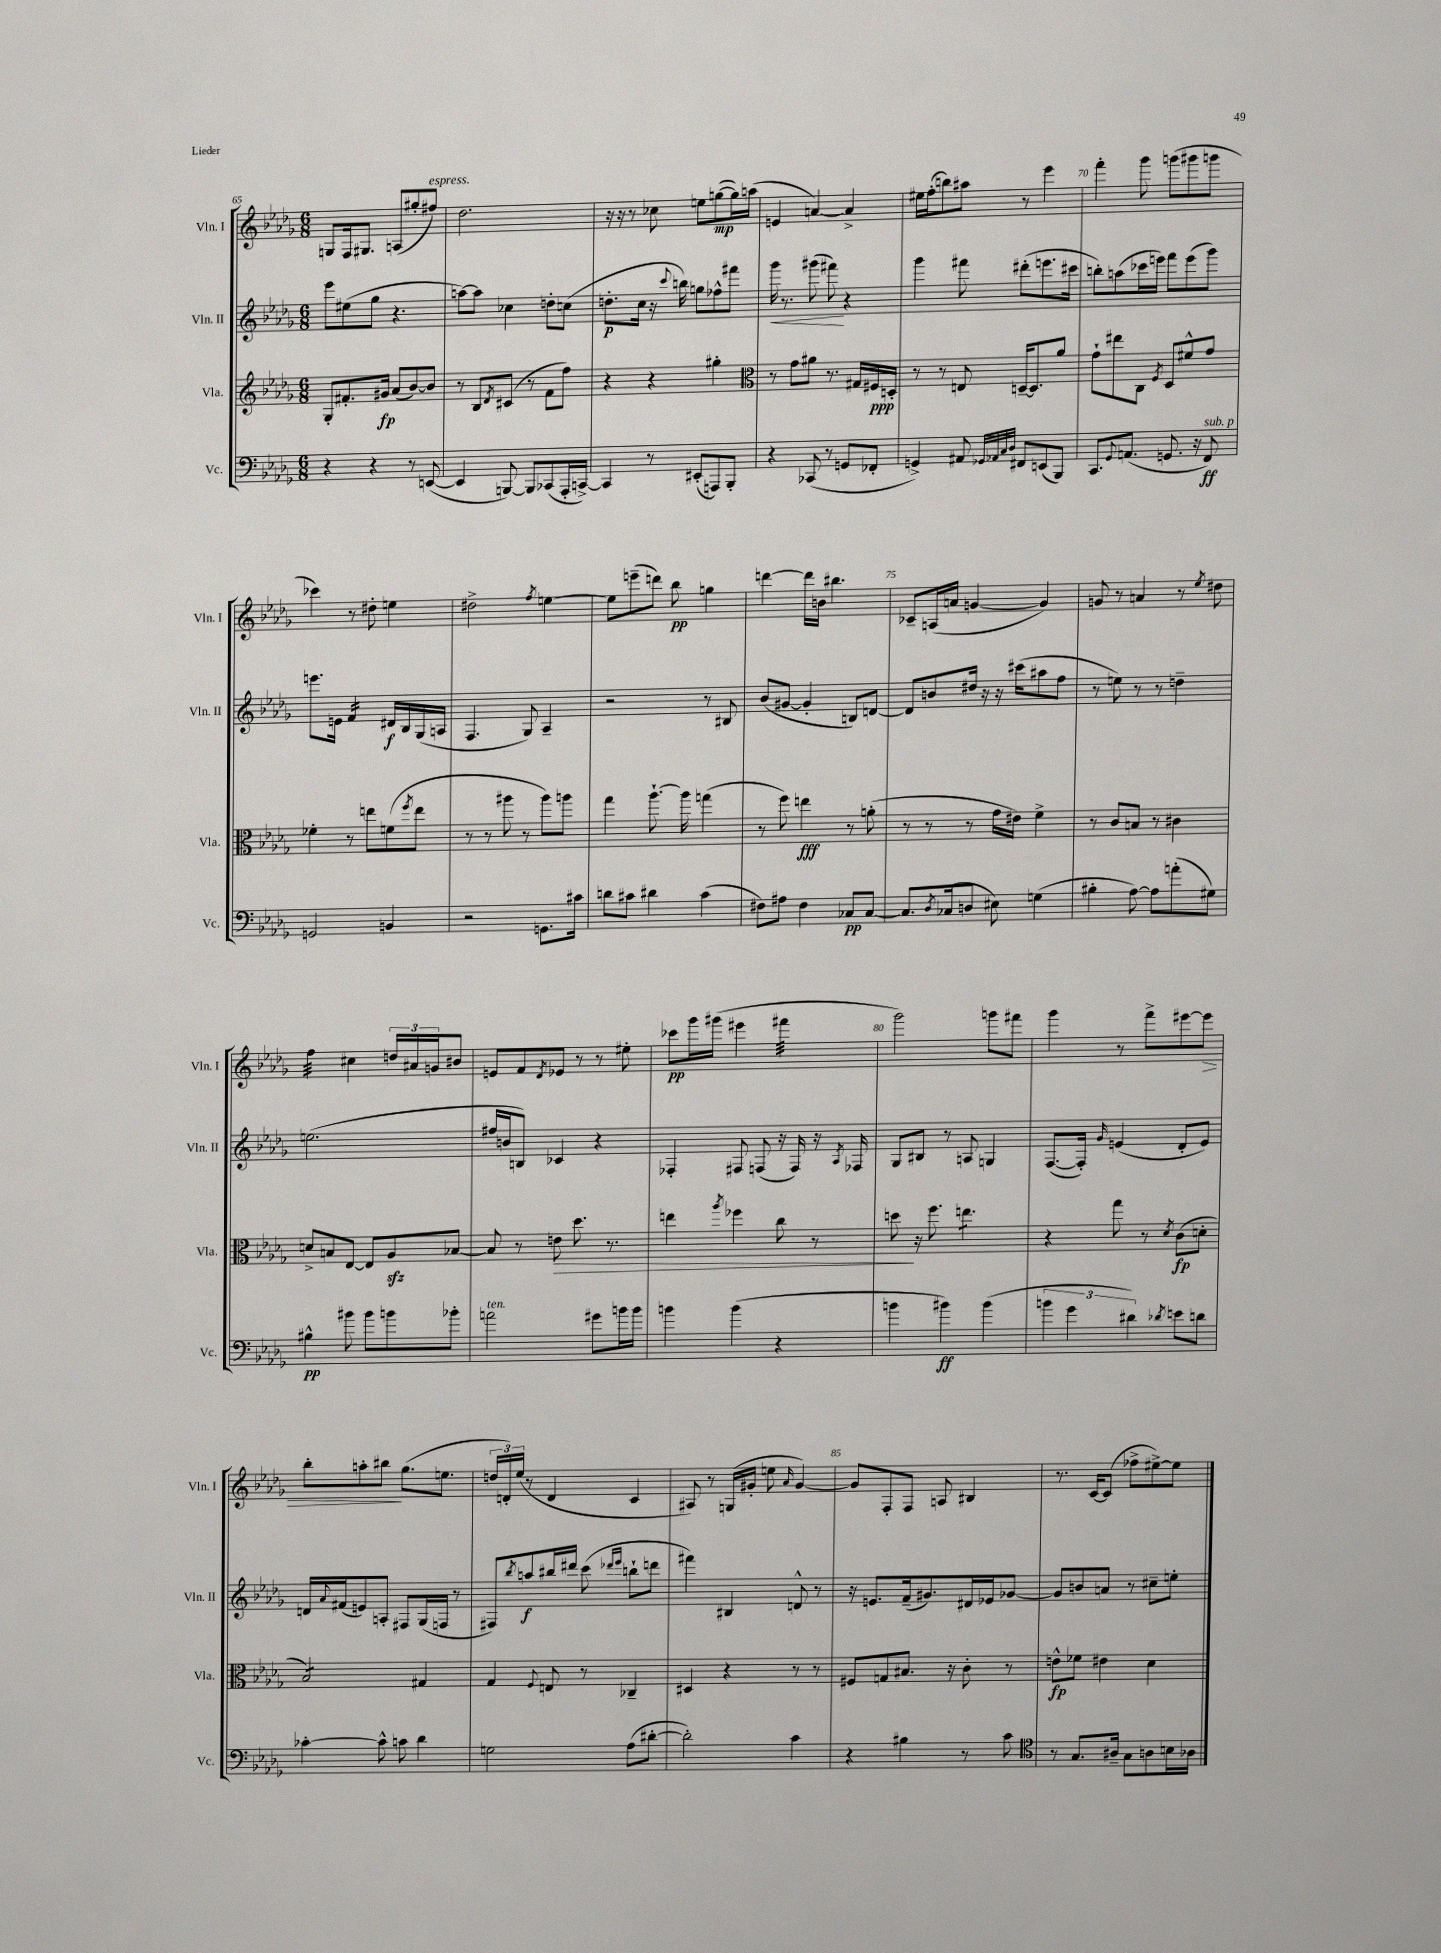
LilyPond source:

<<
\new StaffGroup <<
\new Staff = "s0" \with { instrumentName = "Vln. I" shortInstrumentName = "Vln. I" } {
    \clef treble \key des \major \numericTimeSignature \time 6/8
    g8 f16 gis8. a8( gis''8-. fis''8^\markup { \italic "espress." }) |
    des''2. |
    r16 r16 r8 ces''8 e''8 g''8~\mp( g''16) a''16( |
    e'4 a'4~) a'4-> |
    eis''16 f''16-.( b''8) ais''8 r8 ees'''4 |
    f'''4-. ges'''8 g'''8( gis'''8 g'''8 |
    ces'''4) r8 dis''8-. e''4 |
    dis''2-> \acciaccatura { f''8 } e''4~ |
    e''8 e'''8--( d'''8) bes''8\pp g''4 |
    d'''4~ d'''16 b'16 bis''4. |
    ces'8-- a16( a'16 g'4~ g'4) |
    g'8 r8 a'4 r8 \acciaccatura { ees''8 } dis''8 |
    f''4:32 cis''4 \tuplet 3/2 { d''16 ais'16 g'16 } bis'8 |
    e'8 f'8 \acciaccatura { des'8 } ees'8 r8 r8 eis''8-. |
    ces'''8\pp ges'''16 gis'''16( eis'''4 fis'''4:32 |
    ges'''2) g'''8 fis'''8 |
    ges'''4 r8 f'''8-> eis'''8~ eis'''8\> |
    bes''8-. a''8-. bis''8\! ges''8.( e''8. |
    \tuplet 3/2 { d''16 d'16-.) ees''16( } r8 d'4 c'4 |
    ais8) r8 g16( gis'16-. e''8 \grace { aes'16 } gis'4~) |
    gis'8 f8-. f8 a8 bis4 |
    r8. c'16~ c'8( fes''8-> eis''8~->) eis''8 \bar "|." |
}
\new Staff = "s1" \with { instrumentName = "Vln. II" shortInstrumentName = "Vln. II" } {
    \clef treble \key des \major \numericTimeSignature \time 6/8
    ees'''8 eis''8( ges''8 r4. |
    a''8~) a''8 ces''4 d''8-. c''8( |
    d''8.-.\p c''16 r16 \appoggiatura { c'''8 } b''16) g''8 fes''8-^ fis'''8 |
    ges'''16\< r8. gis'''8( fis'''8\!) r4 |
    ges'''4 fis'''8 dis'''8-.( e'''8. cis'''16 |
    b''8-.) a''8( ces'''16 e'''16) f'''8 e'''8( ges'''8) |
    e'''8. e'16 f'4:16 dis'16\f bes16 ges16( a16 |
    f4. ges8) aes4-- |
    r2 r8 bis8 |
    bes'8( gis'8~ gis'4-. b8) d'8~ |
    d'8 b'8 dis''16 r16 r16 cis'''16( ais''8 f''8 |
    r8 e''8) r8 r8 d''4-- |
    e''2.( |
    fis''16 b'16 b8) ces'4 r4 |
    fes4-. fis8 f8( r16 f16) r16 \acciaccatura { aes8 } fes16 |
    ges8 bis8 r8 a8 g4 |
    f8.~( f16-.) \grace { ges'16 } e'4( des'8-. e'8) |
    d'16 \appoggiatura { aes'8 } fis'16( e'8) a8-. fis8 ges16( f16 r8 |
    fis8) \acciaccatura { bes''8 } a''8\f bis''16 dis'''16 c'''8( \grace { des'''16 ees'''16 } b''8-! d'''8 |
    fis'''4) bis4 d'8-^ r8 |
    r16 e'8. f'16--( gis'8.) dis'16 ees'16 ges'8~ |
    ges'8 b'8 a'8 r8 cis''8-- e''8-. \bar "|." |
}
\new Staff = "s2" \with { instrumentName = "Vla." shortInstrumentName = "Vla." } {
    \clef treble \key des \major \numericTimeSignature \time 6/8
    ges8-. fis'8.-. gis'16\fp aes'8( bes'8~) bes'8 |
    r8 bes8 \acciaccatura { des'8 } cis'8( r8 f'8 f''8) |
    r4 r4 gis''4-. |
    \clef alto r8 ges'8 ais'8 r8. gis16 fis16\ppp d16-. |
    r8 r8 e8 d16~-- d8. aes'8 |
    ges'8-! eis''8 c8 \acciaccatura { f8 } des8 fis'8-^ ges'8 |
    fes'4-. r8 e''8 f'8( \acciaccatura { f''8 } e''8 |
    r8 r8 ais''8 r8 ais''8) a''8 |
    ges''4 aes''8.~-! aes''16 g''4( |
    r8 f''8) e''4\fff r8 a'8-.( |
    r8 r8 r8 ges'16 eis'16) f'4-> |
    r8 c'8 b8 r8 cis'4 |
    d'8-> b8 ees8~ ees8 aes8\sfz bes8~ |
    bes8 r8 e'8\> des''8. r8. |
    e''4 \acciaccatura { aes''8 } fes''4 c''8 r8 |
    d''8\! r16 f''8. e''4.:8 |
    r4 ges''8 r8 \acciaccatura { des'8 } c'8\fp( d'8-. |
    bes2:8) gis4 |
    ges4 \appoggiatura { f8 } e8 r8 ces4-- |
    dis4 r4 r8 r8 |
    fis8 g8 bis8. r16 c'8-. r8 |
    e'8-^\fp fes'8 eis'4 des'4 \bar "|." |
}
\new Staff = "s3" \with { instrumentName = "Vc." shortInstrumentName = "Vc." } {
    \clef bass \key des \major \numericTimeSignature \time 6/8
    r4 r4 r8 e,8~( |
    e,4 b,,8~) b,,8 ces,8( aes,,16-. c,16~->) |
    c,4 r8 eis,8-.( a,,8) bes,,8-. |
    r4 ces,8( r8 g,8 fes,8-. |
    g,4->) ais,8 \grace { ges,32 aes,32 c32 des32 } fis,8 e,8( bes,,8) |
    c,8. \appoggiatura { ges,8 } a,8.( g,8. r16 f,8\ff^\markup { \italic "sub. p" }) |
    g,2 b,4 |
    r2 g,8. cis'16 |
    d'8 cis'8 dis'4 cis'4( |
    fis8) ais8 fis4 ces8\pp ces8~ |
    ces8. \acciaccatura { des8 } ces16( d8 eis8) g4( |
    bis4-. aes8~) aes8 a'8-.( gis8) |
    bis4-^\pp bis'8 bis'8 b'8 bes'8-. |
    a'2^\markup { \italic "ten." } gis'8 b'16 b'16 |
    b'4 b'4( r4 |
    b'4 bis'4\ff) bis'4( |
    \tuplet 3/2 { b'4 ges'4 dis'4) } \acciaccatura { des'8 } e'8 d'8 |
    ces'4~-. ces'8-^ c'8 des'4 |
    g2 aes8( dis'8~-. |
    dis'2-.) c'4 |
    r4 bis4 r8 c'8 |
    \clef tenor r8 ges8. ais16-- ges8 a8 b16 aes16 \bar "|." |
}
>>
>>
\layout { \context { \Score currentBarNumber = #65 \override BarNumber.break-visibility = ##(#f #t #t) barNumberVisibility = #(every-nth-bar-number-visible 5) } }
